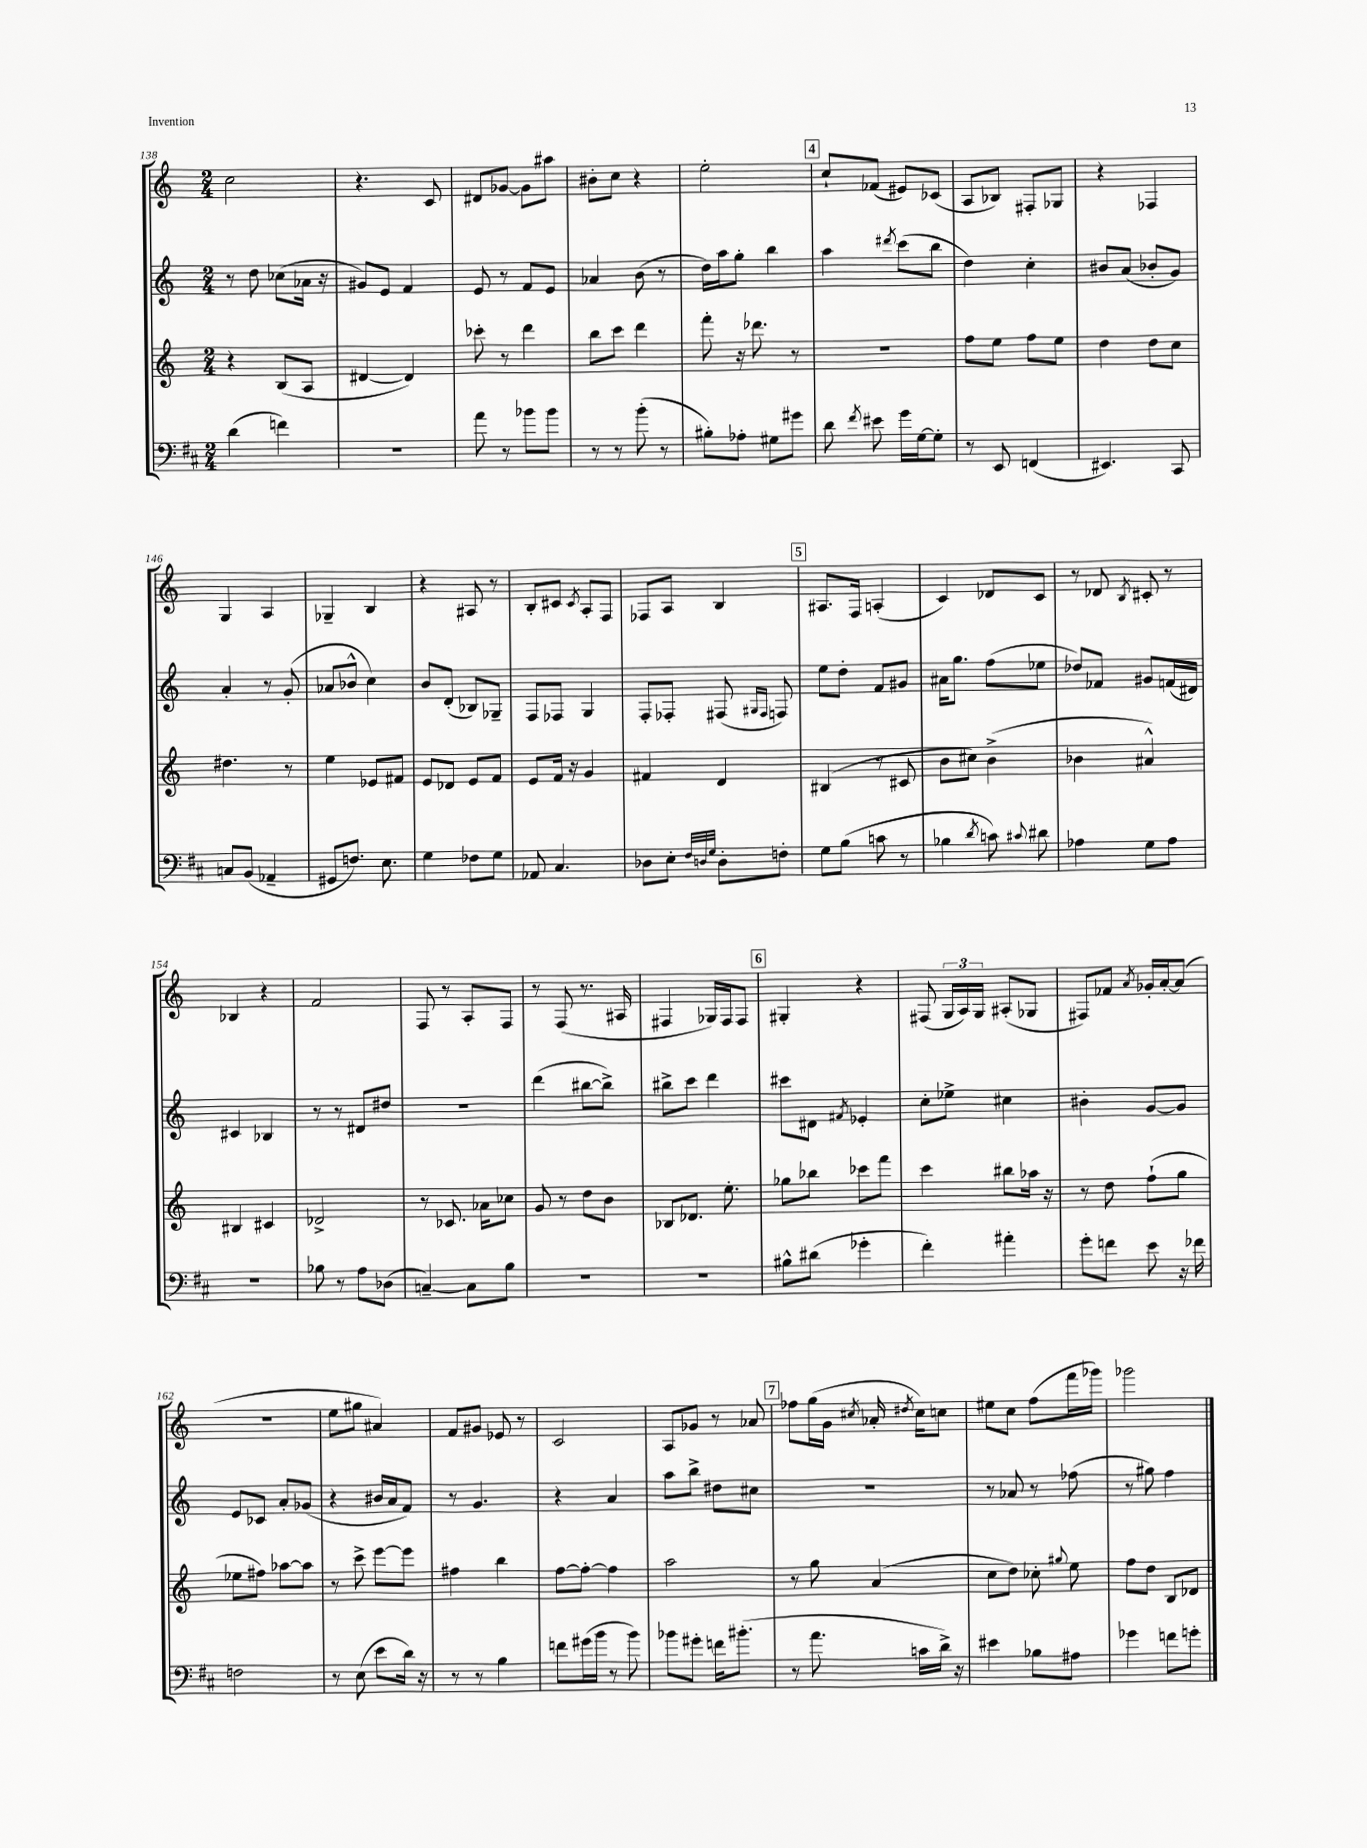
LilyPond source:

<<
\new StaffGroup <<
\new Staff = "s0" {
    \clef treble \key c \major \numericTimeSignature \time 2/4
    \autoBeamOff c''2 |
    r4. c'8 |
    dis'8[ ges'8]~ ges'8[ ais''8] |
    bis'8[-. c''8] r4 |
    e''2-. |
    \mark \markup { \box "4" } c''8[-! fes'8]( eis'8[) ces'8]( |
    a8[ bes8]) fis8[-. ges8] |
    r4 fes4 |
    g4 a4 |
    ges4-- b4 |
    r4 ais8 r8 |
    b8[-. cis'8] \acciaccatura { cis'8 } a8[-. f8] |
    fes8[ a8] b4 |
    \mark \markup { \box "5" } ais8.[ f16] a4-.( |
    c'4) des'8[ c'8] |
    r8 des'8 \acciaccatura { b8 } cis'8-. r8 |
    bes4 r4 |
    f'2 |
    f8 r8 a8[-. f8] |
    r8 f8( r8. ais16 |
    fis4 ges16[) fis16 fis8] |
    \mark \markup { \box "6" } gis4-. r4 |
    fis8( \tuplet 3/2 { g16[ a16) g16] } ais8[-.( ges8] |
    fis8[) fes'8] \acciaccatura { a'8 } ges'16[-. a'16~-. a'8]( |
    R2 |
    e''8[ gis''8] ais'4) |
    f'8[ gis'8] ees'8 r8 |
    c'2 |
    a8[ ges'8] r8 aes'8 |
    \mark \markup { \box "7" } fes''8[ g''16( g'16] \acciaccatura { cis''8 } aes'16-. \acciaccatura { dis''8 } cis''16[) c''8] |
    eis''8[ c''8] f''8[( f'''16 ges'''16]) |
    ges'''2 \bar "|." |
}
\new Staff = "s1" {
    \clef treble \key c \major \numericTimeSignature \time 2/4
    \autoBeamOff r8 d''8 ces''8[( aes'16] r16 |
    gis'8[) e'8] f'4 |
    e'8 r8 f'8[ e'8] |
    aes'4 b'8( r8 |
    d''16[) a''16 g''8]-. b''4 |
    \mark \markup { \box "4" } a''4 \acciaccatura { dis'''8 } c'''8[( b''8] |
    d''4) c''4-. |
    bis'8[ a'8]( bes'8[-. g'8]) |
    a'4-. r8 g'8-.( |
    aes'8[ bes'8]-^ c''4) |
    b'8[ d'8]-.( bes8[) ges8]-- |
    f8[ fes8] g4 |
    f8[-. fes8]-. fis8( \grace { gis16[ fis16] } f8) |
    \mark \markup { \box "5" } e''8[ d''8]-. f'8[ gis'8] |
    ais'16[ g''8.] f''8[( ees''8] |
    des''8[) fes'8] gis'8[ f'16( dis'16]) |
    cis'4 bes4 |
    r8 r8 dis'8[ dis''8] |
    r2 |
    d'''4( bis''8[~ bis''8]->) |
    bis''8[-> c'''8] d'''4 |
    \mark \markup { \box "6" } cis'''8[ dis'8] \acciaccatura { fis'8 } ees'4-. |
    c''8[-. ees''8]-> cis''4 |
    bis'4-. g'8[~ g'8] |
    e'8[ ces'8] a'8[-. ges'8]( |
    r4 bis'16[ a'16 f'8]) |
    r8 g'4. |
    r4 a'4 |
    a''8[ b''8]-> dis''8[ cis''8] |
    \mark \markup { \box "7" } r2 |
    r8 aes'8 r8 fes''8( |
    r8 gis''8) f''4 \bar "|." |
}
\new Staff = "s2" {
    \clef treble \key c \major \numericTimeSignature \time 2/4
    \autoBeamOff r4 b8[( a8] |
    dis'4~ dis'4) |
    ces'''8-. r8 d'''4 |
    b''8[ c'''8] d'''4 |
    f'''8-. r16 des'''8. r8 |
    \mark \markup { \box "4" } r2 |
    f''8[ e''8] f''8[ e''8] |
    d''4 d''8[ c''8] |
    dis''4. r8 |
    e''4 ees'8[ fis'8] |
    e'8[ des'8] e'8[ f'8] |
    e'8[ f'16] r16 g'4 |
    fis'4 d'4 |
    \mark \markup { \box "5" } bis4( r8 cis'8 |
    b'8[ cis''8]) b'4->( |
    bes'4 ais'4-^) |
    bis4 cis'4 |
    des'2-> |
    r8 ces'8. aes'16[ ces''8] |
    g'8 r8 d''8[ b'8] |
    bes8[ des'8.] e''8.-. |
    \mark \markup { \box "6" } ges''8[ bes''8] ces'''8[ f'''8] |
    c'''4 bis''8[ aes''16] r16 |
    r8 d''8 f''8[-!( g''8] |
    ees''8[ fis''8]) aes''8[~ aes''8] |
    r8 c'''8-> e'''8[~ e'''8] |
    fis''4 b''4 |
    f''8[~ f''8]~-. f''4 |
    a''2 |
    \mark \markup { \box "7" } r8 g''8 a'4( |
    c''8[ d''8]) ces''8-. \appoggiatura { gis''8 } e''8 |
    f''8[ d''8] b8[ des'8] \bar "|." |
}
\new Staff = "s3" {
    \clef bass \key d \major \numericTimeSignature \time 2/4
    \autoBeamOff d'4( f'4) |
    R2 |
    a'8 r8 bes'8[ bes'8] |
    r8 r8 b'8-.( r8 |
    bis8[-.) aes8]-. gis8[ gis'8] |
    \mark \markup { \box "4" } d'8 \acciaccatura { fis'8 } eis'8 g'16[ g16~ g8]-. |
    r8 e,8 f,4( |
    eis,4.) cis,8 |
    c8[ b,8]( aes,4-- |
    gis,8[ f8.]) e8. |
    g4 fes8[ g8] |
    aes,8 cis4. |
    des8[ e8]-. \grace { fis32[ d32 g32] } d8[-. f8]-. |
    \mark \markup { \box "5" } g8[ b8]( c'8 r8 |
    bes4 \acciaccatura { d'8 } c'8) \appoggiatura { cis'8 } dis'8 |
    aes4 g8[ aes8] |
    R2 |
    bes8 r8 a8[ des8]( |
    c4~--) c8[ b8] |
    R2 |
    R2 |
    \mark \markup { \box "6" } bis8[-^ dis'8]( ges'4-. |
    fis'4-.) ais'4-. |
    g'8[-. f'8] e'8 r16 fes'16 |
    f2 |
    r8 e8( e'8[ d'16]) r16 |
    r8 r8 b4 |
    f'8[ gis'16( b'16] r8 b'8) |
    bes'8[ gis'8]-. f'16[ bis'8.]-.( |
    \mark \markup { \box "7" } r8 a'8. c'16[ d'16]->) r16 |
    eis'4 bes8[ ais8] |
    ges'4 f'8[ g'8]-. \bar "|." |
}
>>
>>
\layout { \context { \Score currentBarNumber = #138 } }
